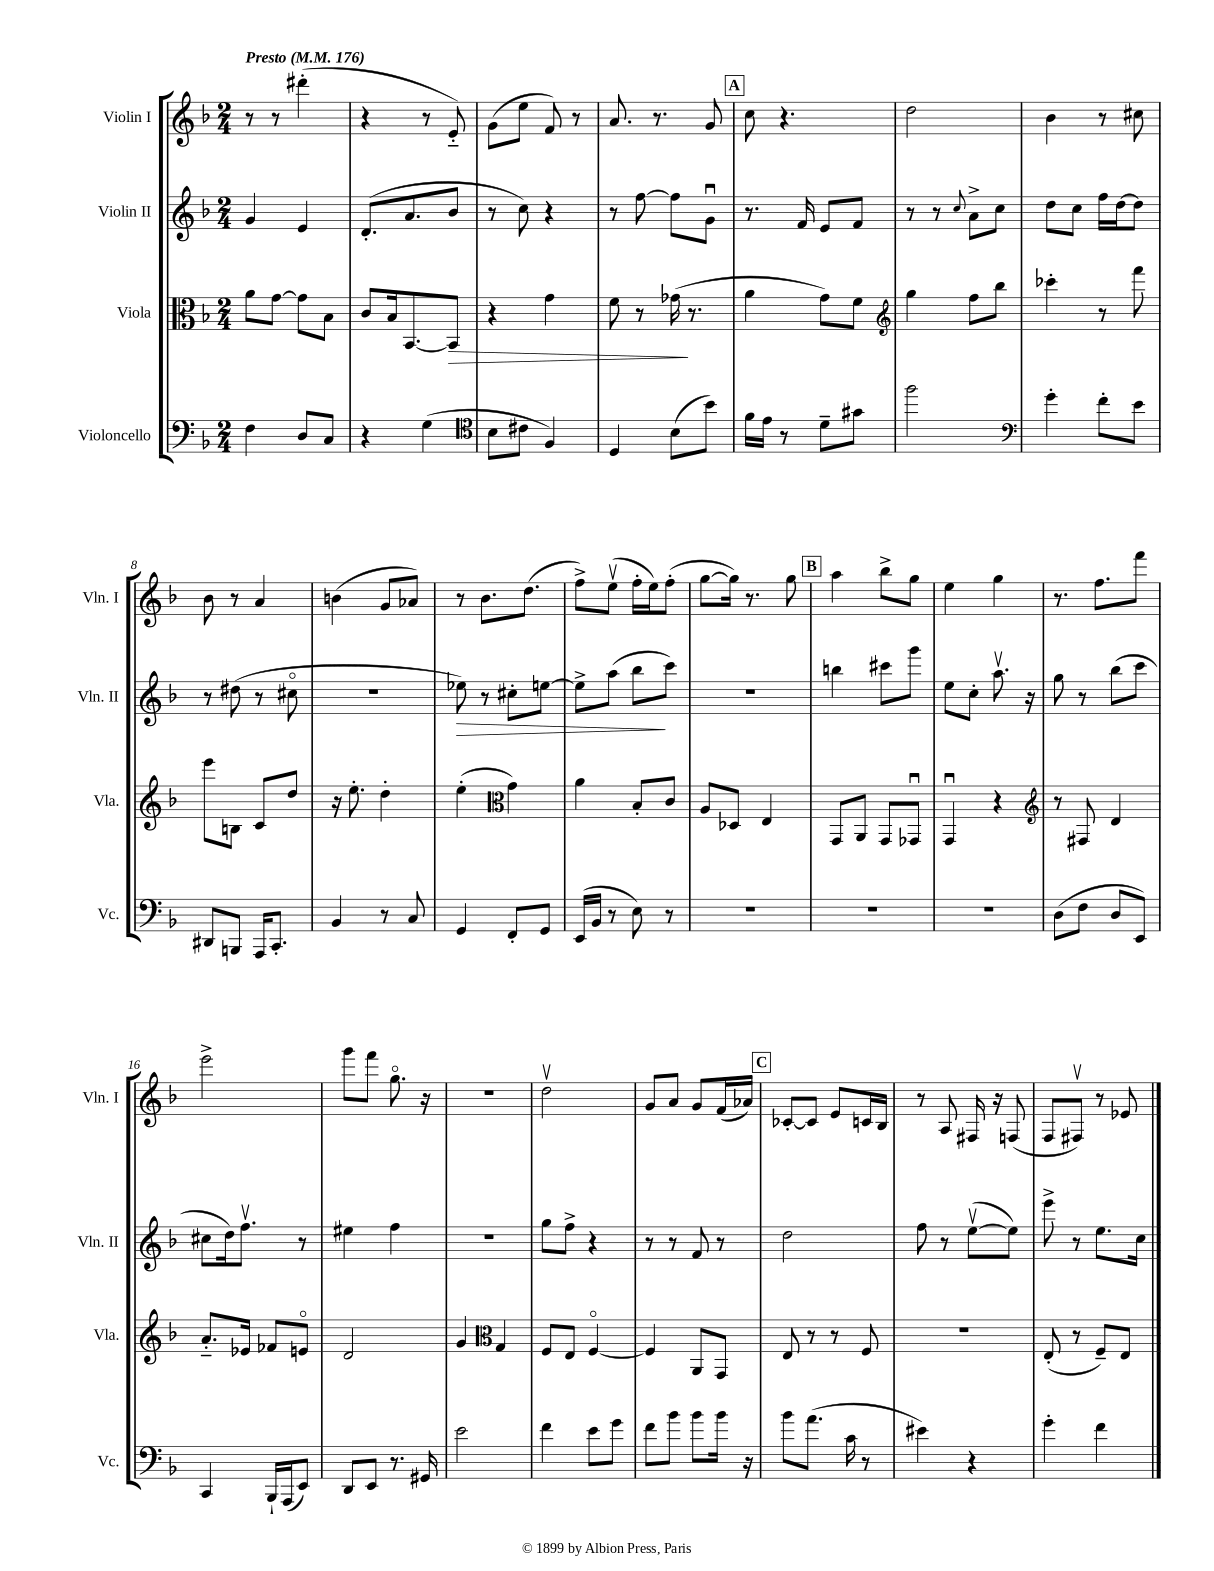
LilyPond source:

<<
\new StaffGroup <<
\new Staff = "s0" \with { instrumentName = "Violin I" shortInstrumentName = "Vln. I" } {
    \clef treble \key f \major \numericTimeSignature \time 2/4 \tempo "Presto" 4 = 176
    r8 r8 dis'''4-.( |
    r4 r8 e'8-_) |
    g'8( e''8 f'8) r8 |
    a'8. r8. g'8 |
    \mark \markup { \box "A" } c''8 r4. |
    d''2 |
    bes'4 r8 cis''8 |
    bes'8 r8 a'4 |
    b'4( g'8 aes'8) |
    r8 bes'8. d''8.( |
    f''8->) e''8\upbow( f''16-. e''16) f''8-.( |
    g''8~ g''16) r8. g''8 |
    \mark \markup { \box "B" } a''4 bes''8-> g''8 |
    e''4 g''4 |
    r8. f''8. f'''8 |
    e'''2-> |
    g'''8 f'''8 g''8.\flageolet r16 |
    R2 |
    d''2\upbow |
    g'8 a'8 g'8 f'16( aes'16) |
    \mark \markup { \box "C" } ces'8~-. ces'8 e'8 c'16 bes16 |
    r8 a8 fis16 r16 f8( |
    f8 fis8\upbow) r8 ees'8 \bar "|." |
}
\new Staff = "s1" \with { instrumentName = "Violin II" shortInstrumentName = "Vln. II" } {
    \clef treble \key f \major \numericTimeSignature \time 2/4
    g'4 e'4 |
    d'8.-.( a'8. bes'8 |
    r8 c''8) r4 |
    r8 f''8~ f''8 g'8\downbow |
    \mark \markup { \box "A" } r8. f'16 e'8 f'8 |
    r8 r8 \appoggiatura { c''8 } a'8-> c''8 |
    d''8 c''8 f''16 d''16~ d''8 |
    r8 dis''8( r8 cis''8\flageolet |
    R2 |
    ees''8\>) r8 cis''8-. e''8~ |
    e''8-> a''8( bes''8\! c'''8) |
    R2 |
    \mark \markup { \box "B" } b''4 cis'''8 g'''8 |
    e''8 c''8-. a''8.\upbow r16 |
    g''8 r8 bes''8( c'''8 |
    cis''8 d''16) f''8.\upbow r8 |
    eis''4 f''4 |
    r2 |
    g''8 f''8-> r4 |
    r8 r8 f'8 r8 |
    \mark \markup { \box "C" } d''2 |
    f''8 r8 e''8~\upbow( e''8) |
    e'''8-> r8 e''8. c''16 \bar "|." |
}
\new Staff = "s2" \with { instrumentName = "Viola" shortInstrumentName = "Vla." } {
    \clef alto \key f \major \numericTimeSignature \time 2/4
    a'8 g'8~ g'8 bes8 |
    c'8 bes16 bes,8.~ bes,8\> |
    r4 g'4 |
    f'8 r8 ges'16\!( r8. |
    \mark \markup { \box "A" } a'4 g'8) f'8 |
    \clef treble g''4 f''8 bes''8 |
    ces'''4-. r8 f'''8 |
    e'''8 b8 c'8 d''8 |
    r16 e''8.-. d''4-. |
    e''4-.( \clef alto g'4) |
    a'4 bes8-. c'8 |
    a8 des8 e4 |
    \mark \markup { \box "B" } g,8 a,8 g,8 ges,8\downbow |
    g,4\downbow r4 |
    \clef treble r8 fis8 d'4 |
    a'8.-_ ees'16 fes'8 e'8\flageolet |
    d'2 |
    g'4 \clef alto g4 |
    f8 e8 f4~\flageolet |
    f4 a,8 g,8 |
    \mark \markup { \box "C" } e8 r8 r8 f8 |
    r2 |
    e8-.( r8 f8--) e8 \bar "|." |
}
\new Staff = "s3" \with { instrumentName = "Violoncello" shortInstrumentName = "Vc." } {
    \clef bass \key f \major \numericTimeSignature \time 2/4
    f4 d8 c8 |
    r4 g4( |
    \clef tenor bes8 cis'8 f4) |
    d4 bes8( bes'8) |
    \mark \markup { \box "A" } f'16 e'16 r8 d'8-- gis'8 |
    f''2 |
    \clef bass g'4-. f'8-. e'8 |
    dis,8 b,,8 a,,16 c,8.-. |
    bes,4 r8 c8 |
    g,4 f,8-. g,8 |
    e,16( bes,16 r8 e8) r8 |
    r2 |
    \mark \markup { \box "B" } R2 |
    R2 |
    d8( f8 d8 e,8) |
    c,4 bes,,16-! a,,16( e,8) |
    d,8 e,8 r8. gis,16 |
    e'2 |
    f'4 e'8 g'8 |
    f'8 bes'8 bes'8 bes'16 r16 |
    \mark \markup { \box "C" } bes'8 a'8.( c'16 r8 |
    eis'4) r4 |
    g'4-. f'4 \bar "|." |
}
>>
>>
